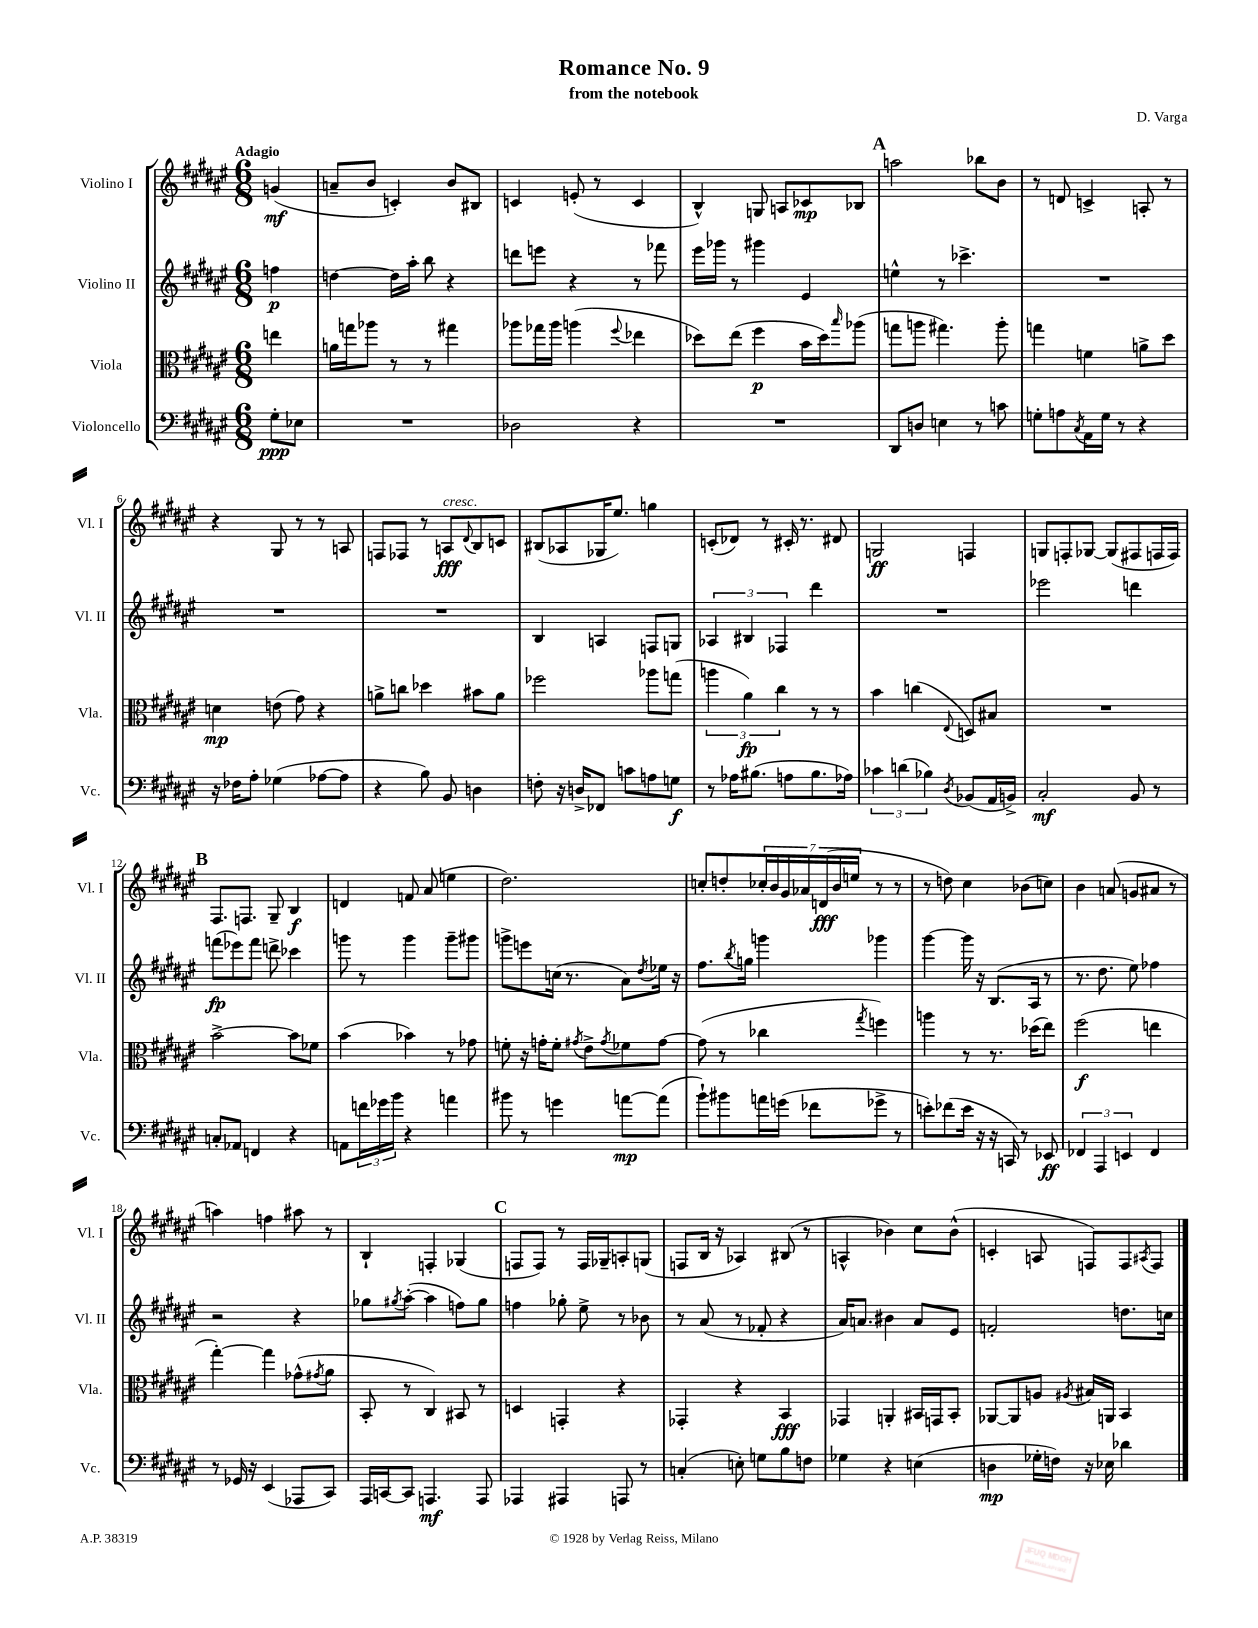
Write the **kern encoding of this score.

**kern	**dynam	**kern	**dynam	**kern	**dynam	**kern	**dynam
*part4	*part4	*part3	*part3	*part2	*part2	*part1	*part1
*staff4	*staff4	*staff3	*staff3	*staff2	*staff2	*staff1	*staff1
*I"Violoncello	*	*I"Viola	*	*I"Violino II	*	*I"Violino I	*
*I'Vc.	*	*I'Vla.	*	*I'Vl. II	*	*I'Vl. I	*
*clefF4	*	*clefC3	*	*clefG2	*	*clefG2	*
*k[f#c#g#d#a#e#]	*	*k[f#c#g#d#a#e#]	*	*k[f#c#g#d#a#e#]	*	*k[f#c#g#d#a#e#]	*
*M6/8	*	*M6/8	*	*M6/8	*	*M6/8	*
=	=	=	=	=	=	=	=
!	!	!	!	!	!	!LO:TX:a:B:t=Adagio	!
8G#'\L	ppp	4een\	.	4ffn\	p	(4gn/	mf
8E-X\J	.	.	.	.	.	.	.
=1	=1	=1	=1	=1	=1	=1	=1
2.r	.	16an\LL	.	[4ddn\	.	8an~/L	.
.	.	16ggn\J	.	.	.	.	.
.	.	8aa-X\J	.	.	.	8b/J	.
.	.	8r	.	16dd\LL]	.	4cn'/)	.
.	.	.	.	16aa#'\JJ	.	.	.
.	.	8r	.	8bb\	.	.	.
.	.	4gg#X\	.	4r	.	8b/L	.
.	.	.	.	.	.	8B#X/J	.
=2	=2	=2	=2	=2	=2	=2	=2
2D-X\	.	8aa-X\L	.	8dddn\L	.	4cn/	.
.	.	16gg-X\L	.	8eeen\J	.	.	.
.	.	16aa-\JJ	.	.	.	.	.
.	.	(4aan\	.	4r	.	(8en'/	.
.	.	.	.	.	.	8r	.
.	.	8qqff#/	.	.	.	.	.
4r	.	4ee-X\	.	8r	.	4c/	.
.	.	.	.	8fff-X\	.	.	.
=3	=3	=3	=3	=3	=3	=3	=3
2.r	.	8dd-X\L)	.	16eee#\LL	.	4B^^/)	.
.	.	.	.	16ggg-X\JJ	.	.	.
.	.	(8ee#\J	.	8r	.	.	.
.	.	4ff#\	p	4ggg#X\	.	8Gn/	.
.	.	.	.	.	.	8An/L	.
.	.	16b\LL	.	4e#/	.	8c-X/	mp
.	.	16dd-\J)	.	.	.	.	.
.	.	16qqbb/	.	.	.	.	.
.	.	(8aa-X\J	.	.	.	8B-X/J	.
!!LO:REH:place=s1:t=A
=4	=4	=4	=4	=4	=4	=4	=4
8DD#/L	.	8ggn\L	.	4een^^\	.	2aan\	.
8Dn/J	.	8aan\J	.	.	.	.	.
4En\	.	4.gg#X\)	.	8r	.	.	.
.	.	.	.	4.ccc-X^\	.	.	.
8r	.	.	.	.	.	8bb-X\L	.
8cn\	.	8aa'\	.	.	.	8b\J	.
=5	=5	=5	=5	=5	=5	=5	=5
8Gn'\L	.	4ggn\	.	2.r	.	8r	.
8An\	.	.	.	.	.	8dn/	.
8qC#/	.	.	.	.	.	.	.
16AA#\L	.	4fn\	.	.	.	4cn^/	.
16G\JJ	.	.	.	.	.	.	.
8r	.	.	.	.	.	.	.
4r	.	8an^\L	.	.	.	8An'/	.
.	.	8dd#\J	.	.	.	8r	.
!!LO:LB:g=z
=6	=6	=6	=6	=6	=6	=6	=6
16r	.	4dn\	mp	2.r	.	4r	.
16F-X\KL	.	.	.	.	.	.	.
8A#'\J	.	.	.	.	.	.	.
(4G-X\	.	(8en\	.	.	.	8G#/	.
.	.	8g#\)	.	.	.	8r	.
[8A-X\L	.	4r	.	.	.	8r	.
8A-\J]	.	.	.	.	.	8An/	.
=7	=7	=7	=7	=7	=7	=7	=7
4r	.	8an^\L	.	2.r	.	8Fn/L	.
.	.	8ccn\J	.	.	.	8F-X/J	.
8B\)	.	4dd-X\	.	.	.	8r	.
!	!	!	!	!	!	!LO:TX:a:i:t=cresc.	!
8BB/	.	.	.	.	.	8An/L	fff
.	.	.	.	.	.	8qqd#/	.
4Dn\	.	8b#X\L	.	.	.	8B/	.
.	.	8a\J	.	.	.	8cn/J	.
=8	=8	=8	=8	=8	=8	=8	=8
8Fn'\	.	2ff-X\	.	4B/	.	(8B#X/L	.
16r	.	.	.	.	.	8A-X/	.
16Dn^/KL	.	.	.	.	.	.	.
8FF-X/J	.	.	.	4An/	.	16G-X/K	.
.	.	.	.	.	.	8.ee#/J)	.
8cn\L	.	.	.	.	.	.	.
8An\	.	8aa-X\L	.	8Fn/L	.	4ggn\	.
8Gn\J	f	(8ggn\J	.	8Gn/J	.	.	.
=9	=9	=9	=9	=9	=9	=9	=9
8r	.	6aan\	.	6A-X/	.	(8cn'/L	.
16A-X\KL	.	.	.	.	.	8d-X/J)	.
.	.	6a#\)	fp	6B#X/	.	.	.
(8.B#X\J	.	.	.	.	.	.	.
.	.	.	.	.	.	8r	.
.	.	6cc#\	.	6F-X/	.	.	.
8An\L	.	.	.	.	.	16c#X'/	.
.	.	.	.	.	.	8.r	.
8.B#\	.	8r	.	4ddd#\	.	.	.
.	.	8r	.	.	.	8d#X/	.
16A-X\Jk)	.	.	.	.	.	.	.
=10	=10	=10	=10	=10	=10	=10	=10
6c-X\	.	4b\	.	2.r	.	2Gn/	ff
(6dn\	.	.	.	.	.	.	.
.	.	(4ccn\	.	.	.	.	.
6B-X\)	.	.	.	.	.	.	.
8qD#/	.	8qqE#/	.	.	.	.	.
(8BB-X/L	.	8Dn/L)	.	.	.	4Fn/	.
16AA#/L	.	8B#X/J	.	.	.	.	.
16BBn^/JJ)	.	.	.	.	.	.	.
=11	=11	=11	=11	=11	=11	=11	=11
2C#'/	mf	2.r	.	2eee-X\	.	8Gn/L	.
.	.	.	.	.	.	8Fn'/	.
.	.	.	.	.	.	[8G-X/J	.
.	.	.	.	.	.	(8G-/L]	.
8BB/	.	.	.	4dddn\	.	8F#X/	.
8r	.	.	.	.	.	16Fn/L	.
.	.	.	.	.	.	16F/JJ)	.
!!LO:LB:g=z
!!LO:REH:place=s1:t=B
=12	=12	=12	=12	=12	=12	=12	=12
8Cn'/L	.	[2b^\	.	(8fffn\L	fp	8.F#/L	.
8AA-X/J	.	.	.	8eee-X\)	.	.	.
.	.	.	.	.	.	8.Fn/J	.
4FFn/	.	.	.	8fff\J	.	.	.
.	.	.	.	8dddn^\	.	8G#~/	.
4r	.	8b\L]	.	4ccc-X\	.	4B/	f
.	.	8f-X\J	.	.	.	.	.
=13	=13	=13	=13	=13	=13	=13	=13
8AAn\L	.	(4b\	.	8gggn\	.	4dn/	.
24fn\L	.	.	.	8r	.	.	.
24g-X\	.	.	.	.	.	.	.
24b\JJ	.	.	.	.	.	.	.
4r	.	4b-X\)	.	4ggg\	.	8fn/	.
.	.	.	.	.	.	(8a#/	.
4an\	.	8r	.	8ggg~\L	.	4een\	.
.	.	8g-X\	.	8ggg#X\J	.	.	.
=14	=14	=14	=14	=14	=14	=14	=14
8b#X\	.	8fn'\	.	8gggn^\L	.	2.dd#\)	.
8r	.	16r	.	8eeen\	.	.	.
.	.	16gn'\KL	.	.	.	.	.
4gn\	.	8f'\J	.	(16ccn\Jk	.	.	.
.	.	.	.	8.r	.	.	.
.	.	8qg#X/	.	.	.	.	.
.	.	8e#^\L	.	.	.	.	.
.	.	8qg#/	.	.	.	.	.
[8an\L	mp	8f-X\	.	8a#\L)	.	.	.
.	.	.	.	8qdd#/	.	.	.
(8a\J]	.	[8g#\J	.	16ee-X\Jk	.	.	.
.	.	.	.	16r	.	.	.
=15	=15	=15	=15	=15	=15	=15	=15
8b`\L)	.	(8g#\]	.	8.ff#\L	.	8ccn'/L	.
8b#X\	.	8r	.	.	.	8ddn'/	.
.	.	.	.	8qbb/	.	.	.
.	.	.	.	16ggn\Jk	.	.	.
16an\L	.	4cc-X\	.	4gggn\	.	28cc-X'/L	.
.	.	.	.	.	.	28b/	.
(16gn\JJ	.	.	.	.	.	.	.
.	.	.	.	.	.	28g#/	.
.	.	.	.	.	.	28a-X/	.
8f-X\L	.	.	.	.	.	.	.
.	.	.	.	.	.	(28dn/	fff
.	.	.	.	.	.	28b/	.
.	.	.	.	.	.	28een/JJ	.
.	.	8qgg#/	.	.	.	.	.
8g-X^\J	.	4ffn\)	.	4ggg-X\	.	8r	.
8r	.	.	.	.	.	8r	.
=16	=16	=16	=16	=16	=16	=16	=16
8en'\L)	.	4aan\	.	[4ggg#\	.	8r	.
(8f-X\	.	.	.	.	.	8ddn\)	.
16e\Jk	.	8r	.	16ggg#\]	.	4cc#\	.
16r	.	.	.	16r	.	.	.
16r	.	8.r	.	(8.B/L	.	.	.
16CCn/)	.	.	.	.	.	.	.
8r	.	.	.	.	.	(8b-X\L	.
.	.	(16dd-X\KL	.	16A#/Jk	.	.	.
8EE-X/	ff	8ee#\J)	.	8r	.	8ccn\J)	.
=17	=17	=17	=17	=17	=17	=17	=17
6FF-X/	.	(2ff#\	f	8.r	.	4b\	.
6AAA#/	.	.	.	.	.	.	.
.	.	.	.	8.dd#\	.	.	.
.	.	.	.	.	.	(8an/	.
6EEn/	.	.	.	.	.	.	.
.	.	.	.	8ee#\)	.	8gn/L	.
4FF-/	.	4een\	.	4ff-X\	.	8a#X/J	.
.	.	.	.	.	.	8r	.
!!LO:LB:g=z
=18	=18	=18	=18	=18	=18	=18	=18
8r	.	[4gg#'\)	.	2r	.	4aan\)	.
16GG-X/	.	.	.	.	.	.	.
16r	.	.	.	.	.	.	.
(4EE#/	.	4gg#\]	.	.	.	4ffn\	.
8AAA-X/L	.	(8g-X^^\L	.	4r	.	8aa#X\	.
.	.	8qg#X/	.	.	.	.	.
8CC#/J)	.	8a#\J	.	.	.	8r	.
=19	=19	=19	=19	=19	=19	=19	=19
16AAA#/LL	.	8BB'/	.	8gg-X\L	.	4B`/	.
[16CCn/J	.	.	.	.	.	.	.
.	.	.	.	8qgg#X/	.	.	.
8CC/J]	.	8r	.	([8aa#'\J	.	.	.
4.AAAn/	mf	4C#/)	.	4aa#\]	.	4Fn'/	.
.	.	8BB#X/	.	8ffn\L)	.	(4G-X/	.
8AAA/	.	8r	.	8gg#\J	.	.	.
!!LO:REH:place=s1:t=C
=20	=20	=20	=20	=20	=20	=20	=20
4AAA-X/	.	4Dn/	.	4ffn\	.	8Fn/L	.
.	.	.	.	.	.	8F/J)	.
4AAA#X/	.	4GGn'/	.	8gg-X'\	.	8r	.
.	.	.	.	8ee#^\	.	16F/LL	.
.	.	.	.	.	.	16G-X~/J	.
8AAAn/	.	4r	.	8r	.	8An'/	.
8r	.	.	.	8b-X\	.	(8Gn/J	.
=21	=21	=21	=21	=21	=21	=21	=21
(4Cn'/	.	4GG-X'/	.	8r	.	8Fn/L	.
.	.	.	.	(8a#/	.	16B/Jk	.
.	.	.	.	.	.	16r	.
8En'\)	.	4r	.	8r	.	4A-X/)	.
8Gn\L	.	.	.	8f-X'/	.	.	.
8B\	.	4BB/	fff	4r	.	(8B#X/	.
8Fn\J	.	.	.	.	.	8r	.
=22	=22	=22	=22	=22	=22	=22	=22
4G-X\	.	4GG-X/	.	16a#/KL)	.	4An^^/	.
.	.	.	.	8.an/J	.	.	.
4r	.	4AAn'/	.	4b#X\	.	4b-X\)	.
(4En\	.	16BB#X/LL	.	8a/L	.	8cc#\L	.
.	.	16GGn/J	.	.	.	.	.
.	.	8BB#'/J	.	8e#/J	.	(8b-^^\J	.
=23	=23	=23	=23	=23	=23	=23	=23
4Dn\	mp	[8AA-X/L	.	2fn'/	.	4cn'/	.
.	.	8AA-/]	.	.	.	.	.
16G-X'\LL	.	8An/J	.	.	.	8An/	.
16Fn\JJ)	.	.	.	.	.	.	.
.	.	8qA#X/	.	.	.	.	.
16r	.	16B#X/LL	.	.	.	8Fn/L)	.
16E-X\	.	16AAn/JJ	.	.	.	.	.
4d-X\	.	4BB/	.	8.ddn\L	.	8F/	.
.	.	.	.	.	.	8qA#X/	.
.	.	.	.	.	.	8F/J	.
.	.	.	.	16ccn\Jk	.	.	.
==	==	==	==	==	==	==	==
*-	*-	*-	*-	*-	*-	*-	*-
